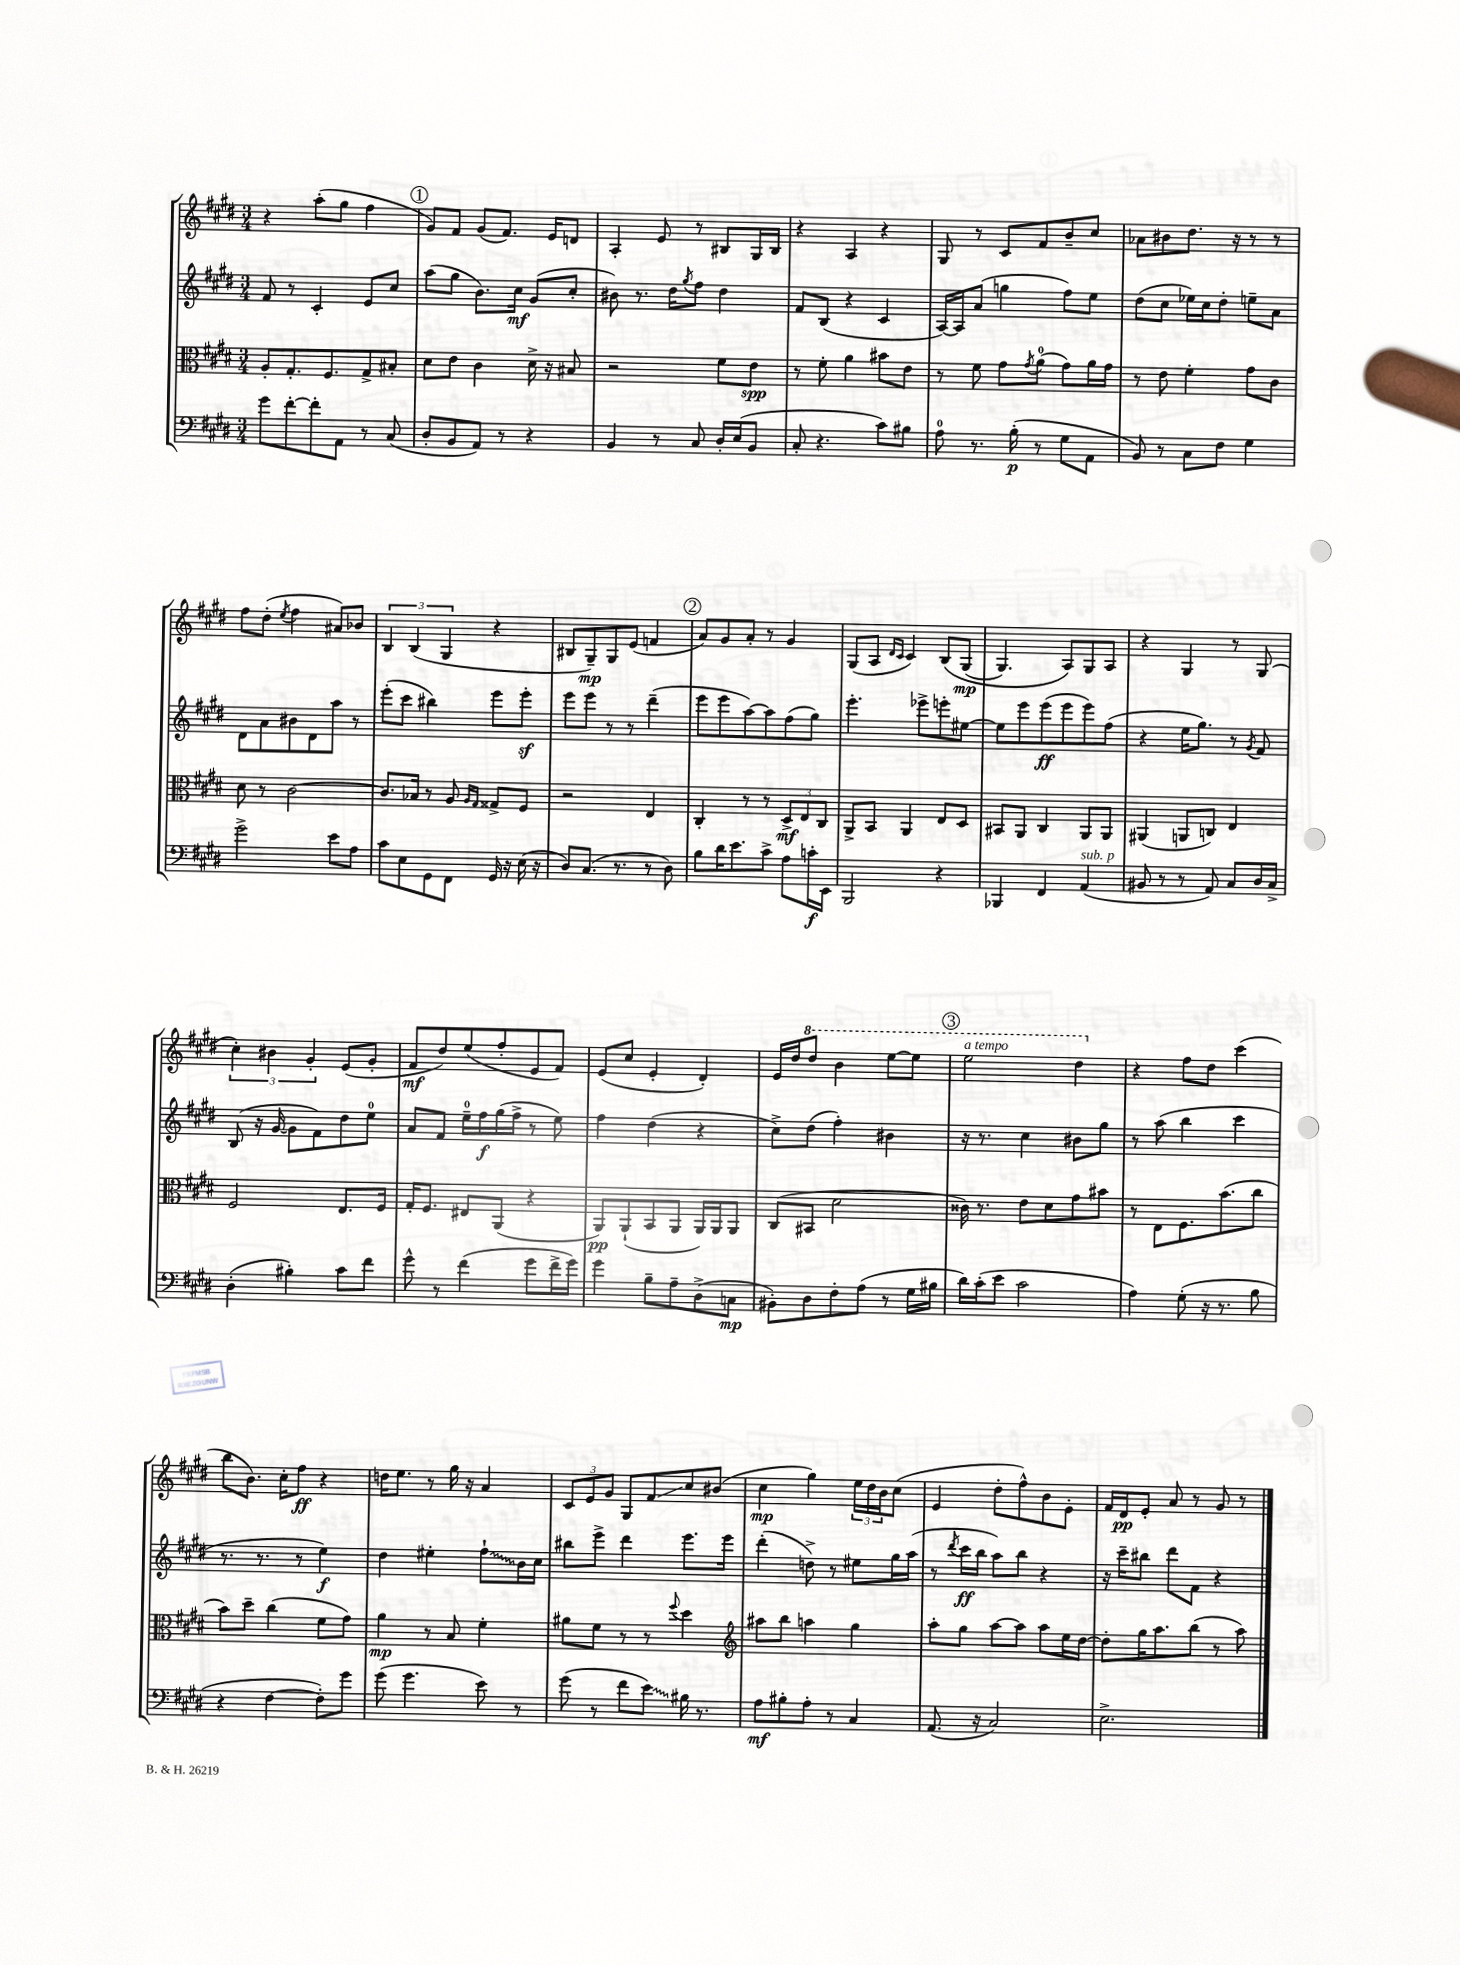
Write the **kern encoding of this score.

**kern	**kern	**kern	**kern
*staff4	*staff3	*staff2	*staff1
*clefF4	*clefC3	*clefG2	*clefG2
*k[f#c#g#d#]	*k[f#c#g#d#]	*k[f#c#g#d#]	*k[f#c#g#d#]
*M3/4	*M3/4	*M3/4	*M3/4
8g#	8A'	8f#	4r
[8f#'	8.G#'	8r	.
8f#']	.	4c#'	(8aa'
.	8.F#	.	.
8AA	.	.	8gg#
8r	8G#^	8e	4ff#
(8C#	8B#'	8cc#	.
=	=	=	=
8D#'	8d#	(8aa	8g#)
8BB	8e	8gg#	8f#
8AA)	4c#	8.b)	(8g#
8r	.	.	8.f#)
.	.	16cc#	.
4r	16d#^	(8g#	.
.	16r	.	16e
.	8B#	8cc#'	8d
=	=	=	=
4BB	2r	8b#)	4A'
.	.	8.r	.
8r	.	.	8e
.	.	16dd#	.
.	.	8qgg#	.
8C#	.	8ff#	8r
16D#'	8f#	4dd#	8B#
(16E	.	.	.
8BB	8e	.	16G#
.	.	.	16B#
=	=	=	=
8C#'	8r	8f#	4r
4.r	8f#'	(8B	.
.	4a	4r	4A
8c#)	8b#	4c#	4r
8B#	8e	.	.
=	=	=	=
8A	8r	[16A)	8G#
.	.	16A]	.
8.r	8f#	(8a	8r
.	8g#	4gg	8c#
(16B'	.	.	.
.	8qg#	.	.
8r	(8a	.	8f#
8G#	8g#)	8ff#)	8b~
8AA	16a	8ee	8cc#
.	16g#	.	.
=	=	=	=
8BB)	8r	(8dd#	8a-
8r	8e	8cc#	8b#
8C#	4f#'	16ee-)	8.dd#
.	.	16cc#	.
8F#	.	8dd#'	.
.	.	.	16r
4G#	8g#	8ee~	8r
.	8c#	8a	8r
=	=	=	=
2g#^	8d#	8d#	8ff#
.	8r	8a	(8dd#'
.	.	.	8qee
.	[2c#	8b#	4ff#
.	.	8d#	.
8e	.	8aa	8a#)
8A	.	8r	8b-
=	=	=	=
8c#	8.c#]	(8eee'	6B
8E	.	8ccc#	.
.	.	.	(6B
.	16B-	.	.
8GG#	8r	4bb#)	.
.	.	.	6G#
8FF#	8A	.	.
.	16qqA	.	.
.	16qqG#	.	.
16GG#	8G##^	8eee	4r
16r	.	.	.
(16E	8F#	8eee'	.
16r	.	.	.
=	=	=	=
8D#)	2r	8eee	8B#
(8.C#	.	8eee	8G#~)
.	.	8r	8G#
8.r	.	.	.
.	.	8r	(8e
8r	4E	(4ddd#~	4f
8D#)	.	.	.
=	=	=	=
8B	4C#'	8eee	8a)
16d#	.	8eee	8g#
8.e	.	.	.
.	8r	[8aa)	8a'
8c#^	8r	8aa]	8r
8A	12D#^	(8ff#	4g#
.	12E	.	.
16c'	.	8gg#)	.
.	12C#	.	.
16EE	.	.	.
=	=	=	=
2BBB	8AA^	4.eee'	(8G#
.	8BB	.	8A
.	.	.	16qqd#
.	.	.	16qqc#
.	4AA	.	4c#)
.	.	8eee-^	.
4r	8E	8eee'	&(8B
.	8D#	[8ee#	(8G#
=	=	=	=
4BBB-	8BB#	8ee#]	4.G#)
.	8AA	8eee	.
4FF#	4C#	(8eee	.
.	.	8eee	8A&)
(4AA	8AA	8eee)	8G#
.	8AA	(8ff#	8A
=	=	=	=
8BB#	(4AA#	4r	4r
8r	.	.	.
8r	8AA	16ee	4G#
.	.	8.gg#)	.
8AA)	8C)	.	.
8C#	4E	8r	8r
.	.	8qg#	.
16D#	.	8f#	(8G#
16C#^	.	.	.
=	=	=	=
(4D#'	2F#	(8B	6cc#')
.	.	16r	.
.	.	.	6b#
.	.	[16g#	.
4B#')	.	8g#]	.
.	.	.	6g#'
.	.	8f#)	.
8c#	8.E	8dd#	(8e
8f#	.	8ee	8g#'
.	16F#	.	.
=	=	=	=
8g#^^	16G#'	8a	8f#
.	8.F#	.	.
8r	.	8f#	8dd#)
(4f#	8E#	16ee~	(8ee
.	.	16ff#	.
.	(8AA	(16gg#	8ff#'
.	.	16ff#^	.
8g#	4r	8r	8e
16f#^	.	8ee)	8f#)
16g#)	.	.	.
=	=	=	=
4g#	8AA)	4ff#	(8e
.	(8AA`	.	8cc#
8B~	8BB	(4dd#	4e'
8A~	8AA	.	.
(8D#^	16AA)	4r	4d#')
.	16AA	.	.
8C	8AA	.	.
=	=	=	=
8BB#')	(8C#	8cc#^)	16e
.	.	.	16dd#
8D#	8BB#	(8dd#	8ddd#
8F#'	2d#	4ff#')	4bb
(8A	.	.	.
8r	.	4b#	[8eee
16G#	.	.	8eee]
16B#	.	.	.
=	=	=	=
16d#)	16c##)	16r	2eee
(16c#'	8.r	8.r	.
8e	.	.	.
2c#	8e	4cc#	.
.	8d#	.	.
.	8g#	8b#	4ddd#
.	8b#	8gg#	.
=	=	=	=
4A)	8r	8r	4r
.	8E	(8aa	.
(8G#'	8.F#	4bb	8ff#
16r	.	.	8dd#
8.r	(8.b	.	.
.	.	4ccc#	(4ccc#
8B	8cc#	.	.
=	=	=	=
4r	8b)	8.r	8bb
.	8dd#~	.	8.b)
.	.	8.r	.
[4F#	(4cc#	.	.
.	.	.	16cc#'
.	.	8r	8ff#
8F#'])	8f#	4ee)	4r
8g#	8g#)	.	.
=	=	=	=
(8g#	4a	4dd#	16dd
.	.	.	8.ee
4.g#	.	.	.
.	8r	4ee#'	8r
.	8B	.	16gg#
.	.	.	16r
8e)	4f#'	8ff#`	4a
8r	.	16b	.
.	.	16cc#	.
=	=	=	=
(8g#	8a#	8bb#	12c#
.	.	.	12e
8r	8f#	8eee^	.
.	.	.	12g#
8f#	8r	4ddd#	8G#
8e)	8r	.	8f#
.	8qqff#	.	.
16B#	4dd#	8.eee	8cc#
8.r	.	.	.
.	.	.	(8b#
.	.	16eee	.
=	=	=	=
*	*clefG2	*	*
8A	8aa#	(4ddd#'	4cc#
8B#'	8bb	.	.
8A'	4aa	8dd^)	4gg#)
8r	.	8r	.
4C#	4gg#	8ee#	24ee
.	.	.	24dd#
.	.	.	24b
.	.	16gg#	(8cc#
.	.	(16aa	.
=	=	=	=
(8.AA	8aa'	8r	4e
.	.	8qddd#	.
.	8gg#	16ccc#	.
16r	.	16bb	.
2C#)	[8aa	8aa)	8dd#'
.	8aa]	8bb	8ff#^^)
.	8aa	4r	8b
.	16ee	.	8e'
.	[16dd#	.	.
=	=	=	=
2.E^	8dd#']	16r	16f#
.	.	16ccc#~	16d#
.	16gg#	8bb#	8e'
.	8.aa	.	.
.	.	8ddd#	8a
.	(8bb	8f#	8r
.	8r	4r	8g#
.	8aa)	.	8r
==	==	==	==
*-	*-	*-	*-
